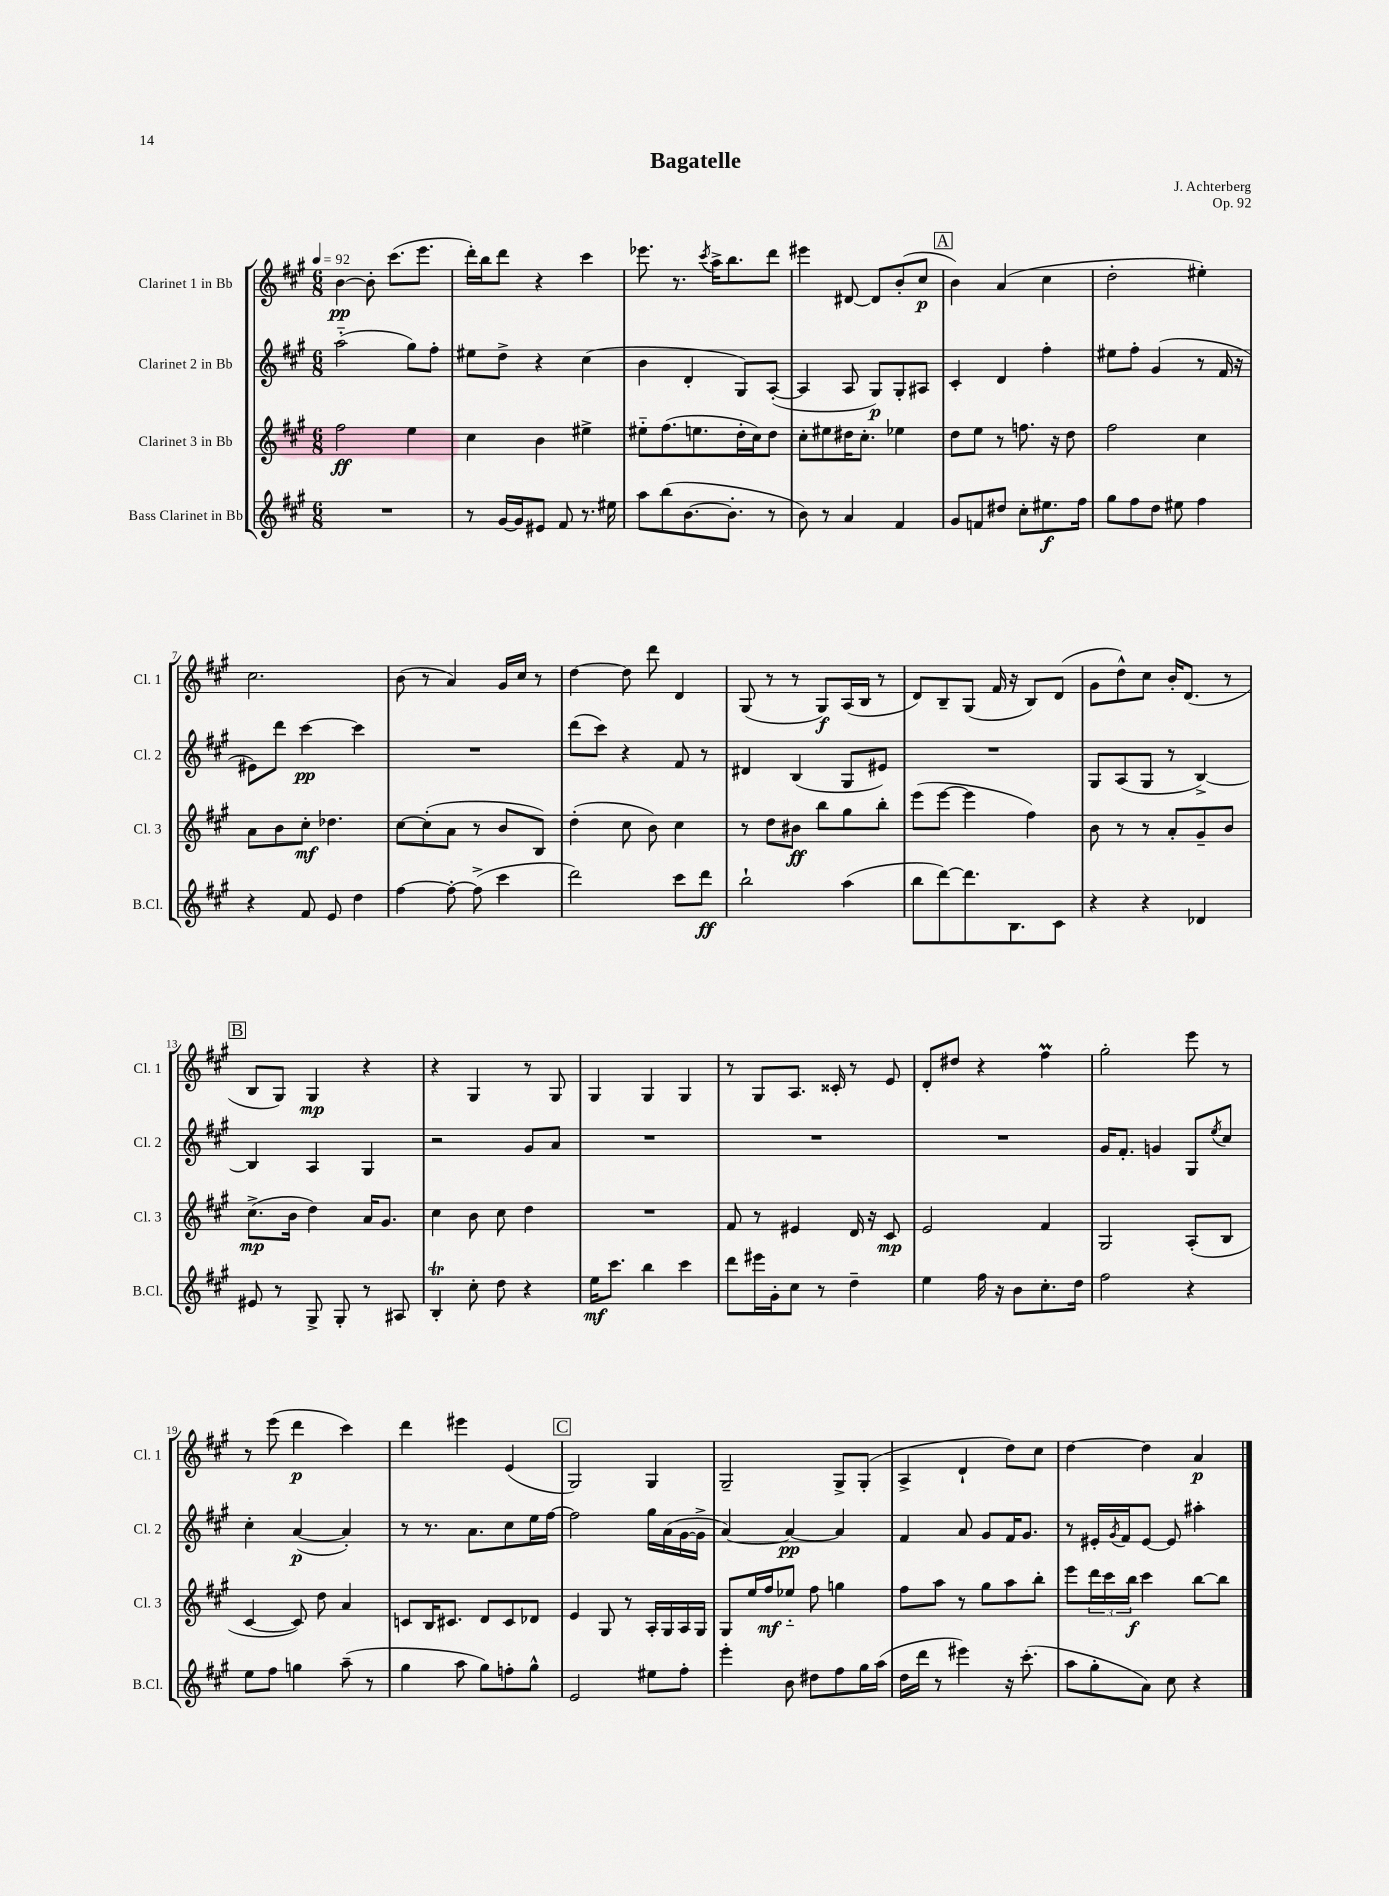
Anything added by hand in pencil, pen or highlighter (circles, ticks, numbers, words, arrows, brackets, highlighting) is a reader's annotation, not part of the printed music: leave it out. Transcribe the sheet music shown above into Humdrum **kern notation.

**kern	**kern	**kern	**kern
*staff4	*staff3	*staff2	*staff1
*clefG2	*clefG2	*clefG2	*clefG2
*k[f#c#g#]	*k[f#c#g#]	*k[f#c#g#]	*k[f#c#g#]
*M6/8	*M6/8	*M6/8	*M6/8
*MM92	*MM92	*MM92	*MM92
2.r	2ff#	(2aa'~	[4b
.	.	.	8b']
.	.	.	(8.ccc#
.	4ee	8gg#)	.
.	.	.	8.eee
.	.	8ff#'	.
=	=	=	=
8r	4cc#	8ee#	16ddd')
.	.	.	16bb
[16g#	.	8dd^	8ddd
16g#]	.	.	.
8e#	4b	4r	4r
8f#	.	.	.
8.r	4ee#^	(4cc#	4ccc#
16ee#	.	.	.
=	=	=	=
8aa	8ee#'~	4b	8.eee-
(8bb	(8.ff#	.	.
.	.	.	8.r
[8.b	.	4d'	.
.	8.ee	.	.
.	.	.	8qccc#
.	.	.	16aa^
8.b']	.	.	8.bb
.	16dd'	8G#)	.
.	16cc#)	.	.
8r	8dd	([8A'	8ddd
=	=	=	=
8b)	8cc#'	4A]	4eee#
8r	8ee#	.	.
4a	16dd#	8A	[8d#
.	8.cc#'	.	.
.	.	8G#)	8d#]
4f#	4ee-	8G#'	(8b'
.	.	8A#	8cc#
=	=	=	=
8g#	8dd	4c#'	4b)
8f	8ee	.	.
8dd#	8r	4d	(4a
8cc#'	8.ff	.	.
8.ee#	.	4ff#'	4cc#
.	16r	.	.
.	8dd	.	.
16ff#	.	.	.
=	=	=	=
8gg#	2ff#	8ee#	2dd'
8ff#	.	8ff#'	.
8dd	.	(4g#	.
8ee#	.	.	.
4ff#	4cc#	8r	4ee#')
.	.	16f#	.
.	.	16r	.
=	=	=	=
4r	8a	8e#)	2.cc#
.	8b	8ddd	.
8f#	8cc#'	[4ccc#	.
8e	4.dd-	.	.
4dd	.	4ccc#]	.
=	=	=	=
[4ff#	[8cc#	2.r	(8b
.	(8cc#']	.	8r
8ff#'_	8a	.	4a)
(8ff#^]	8r	.	.
4ccc#	8b	.	16g#
.	.	.	16cc#
.	8B)	.	8r
=	=	=	=
2ddd)	(4dd'	(8ddd	[4dd
.	.	8ccc#)	.
.	8cc#	4r	8dd]
.	8b)	.	8ddd
8ccc#	4cc#	8f#	4d
8ddd	.	8r	.
=	=	=	=
2bb`	8r	4d#	(8G#
.	8dd	.	8r
.	8b#	(4B	8r
.	8bb	.	8G#)
(4aa	8gg#	8G#	(16A
.	.	.	16B
.	8bb'	8e#)	8r
=	=	=	=
8bb	(8eee	2.r	8d)
[8ddd)	[8eee	.	8B~
8.ddd]	4eee]	.	(8G#
.	.	.	16f#
8.B	.	.	16r
.	4ff#)	.	8B)
8c#	.	.	(8d
=	=	=	=
4r	8b	8G#	8g#
.	8r	(8A	8dd^^)
4r	8r	8G#	8cc#
.	8a'	8r	16b'
.	.	.	(8.d
4d-	8g#~	[4B^)	.
.	8b	.	8r
=	=	=	=
8e#	(8.cc#^	4B]	8B
8r	.	.	8G#)
.	16b	.	.
8G#^	4dd)	4A	4G#
8G#'	.	.	.
8r	16a	4G#	4r
.	8.g#	.	.
8A#	.	.	.
=	=	=	=
4B'	4cc#	2r	4r
8cc#'	8b	.	4G#
8dd	8cc#	.	.
4r	4dd	8g#	8r
.	.	8a	8G#
=	=	=	=
16ee	2.r	2.r	4G#
8.ccc#	.	.	.
4bb	.	.	4G#
4ccc#	.	.	4G#
=	=	=	=
8ddd	8f#	2.r	8r
16eee#	8r	.	8G#
16g#'	.	.	.
8cc#	4e#	.	8.A
8r	.	.	.
.	.	.	16c##'
4dd~	16d	.	8r
.	16r	.	.
.	8c#	.	8e
=	=	=	=
4ee	2e	2.r	8d'
.	.	.	8dd#
16ff#	.	.	4r
16r	.	.	.
8b	.	.	.
8.cc#'	4f#	.	4ff#
16dd	.	.	.
=	=	=	=
2ff#	2G#	16g#	2gg#'
.	.	8.f#'	.
.	.	4g	.
4r	(8A'	8G#	8eee
.	.	8qee	.
.	8B	8cc#	8r
=	=	=	=
8ee	[4c#	4cc#'	8r
8ff#	.	.	(8eee
4gg	8c#])	([4a	4ddd
.	8dd	.	.
(8aa~	4a	4a'])	4ccc#)
8r	.	.	.
=	=	=	=
4gg#	8c	8r	4ddd
.	16B	8.r	.
.	8.c#	.	.
8aa	.	.	4eee#
.	.	8.a	.
8gg#)	8d	.	.
8ff'	8c#	8cc#	(4e
8gg#^^	8d-	16ee	.
.	.	[16ff#	.
=	=	=	=
2e	4e	2ff#]	2G#)
.	8G#	.	.
.	8r	.	.
8ee#	16A'	16gg#	4G#
.	16G#	(16a	.
8ff#'	16A	[16g#	.
.	16G#	16g#^]	.
=	=	=	=
4eee'	8G#	[4a)	2G#~
.	16ee	.	.
.	16ff#	.	.
8b	8ee-'~	4a_	.
8dd#	8ff#	.	.
8ff#	4gg	4a]	8G#^
16gg#	.	.	(8G#'
(16aa	.	.	.
=	=	=	=
16dd	8ff#	4f#	4A^
16ddd	.	.	.
8r	8aa	.	.
4eee#)	8r	8a	4d`
.	8gg#	8g#	.
16r	8aa	16f#	8dd)
(8.ccc#'	.	8.g#	.
.	8bb'	.	8cc#
=	=	=	=
8aa	8eee	8r	[4dd
8gg#'	24ddd	16e#'	.
.	24ccc#	.	.
.	.	8qg#	.
.	.	16f#	.
.	24bb	.	.
8a)	4ccc#	[8e#	4dd]
8cc#	.	8e#]	.
4r	[8bb	4aa#'	4a
.	8bb]	.	.
==	==	==	==
*-	*-	*-	*-
